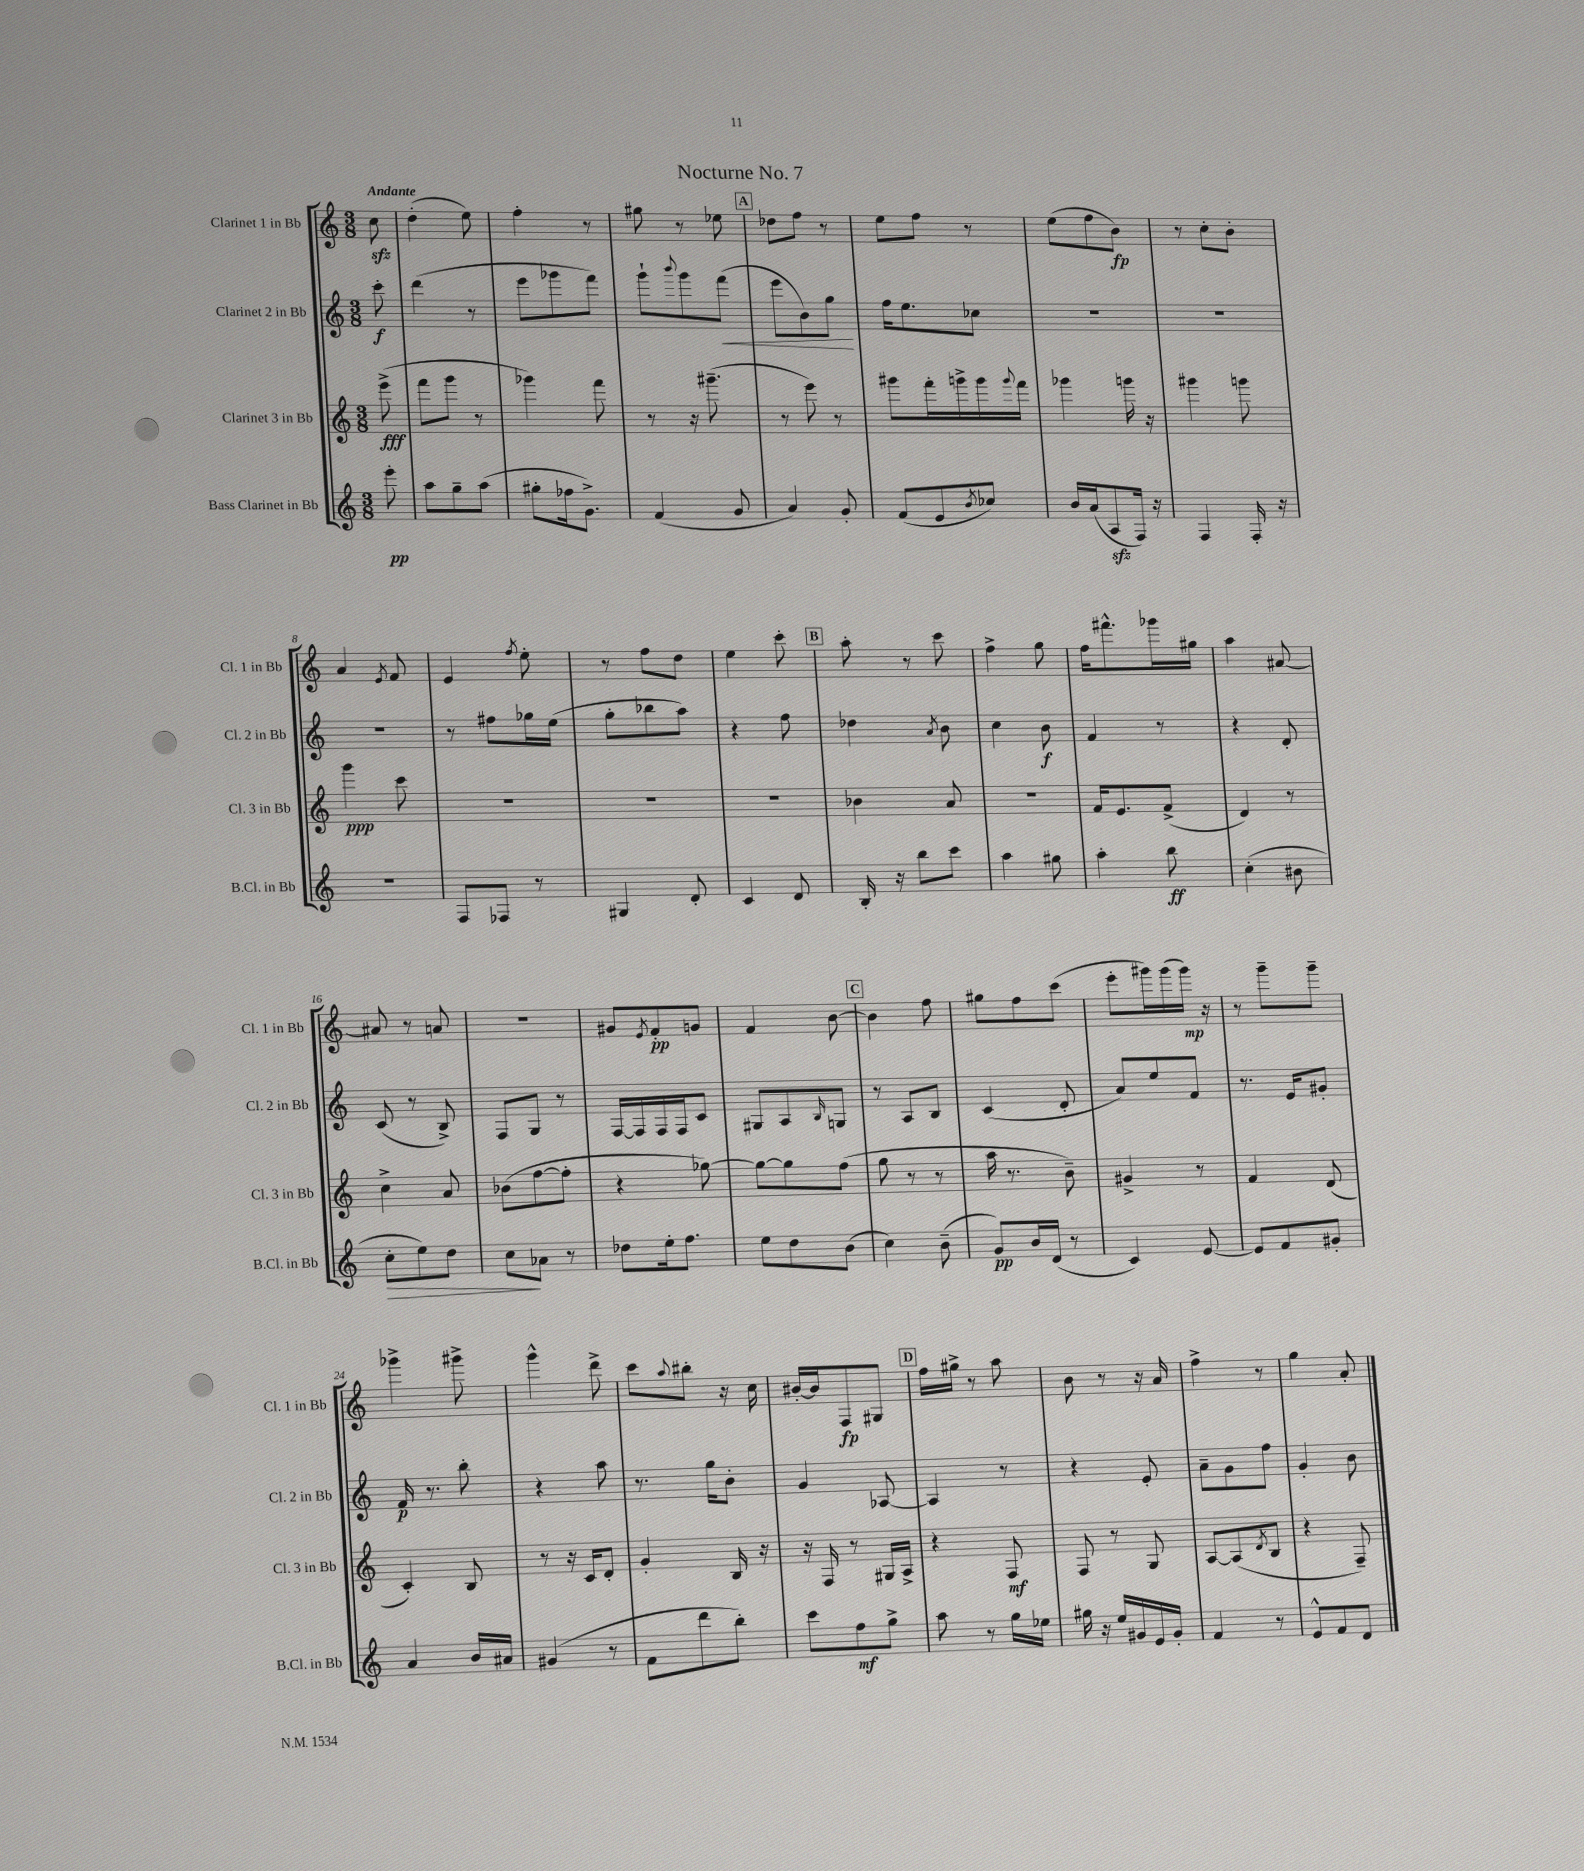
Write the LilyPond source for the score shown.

\header { title = "Nocturne No. 7" }
<<
\new StaffGroup <<
\new Staff = "s0" \with { instrumentName = "Clarinet 1 in Bb" shortInstrumentName = "Cl. 1 in Bb" } {
    \clef treble \key c \major \numericTimeSignature \time 3/8 \partial 8 \tempo "Andante"
    c''8\sfz |
    d''4-.( e''8) |
    f''4-. r8 |
    gis''8 r8 ees''8 |
    \mark \markup { \box "A" } des''8 f''8 r8 |
    e''8 f''8 r8 |
    e''8( f''8 b'8\fp) |
    r8 c''8-. b'8-. |
    a'4 \acciaccatura { e'8 } f'8 |
    e'4 \acciaccatura { f''8 } e''8-. |
    r8 f''8 d''8 |
    e''4 c'''8-. |
    \mark \markup { \box "B" } a''8-. r8 c'''8 |
    f''4-> g''8 |
    f''16 fis'''8.-^ ges'''16 gis''16 |
    a''4 ais'8~ |
    ais'8 r8 a'8 |
    R4. |
    gis'8 \acciaccatura { e'8 } f'8-.\pp g'8 |
    f'4 b'8~ |
    \mark \markup { \box "C" } b'4 f''8 |
    gis''8 f''8 c'''8( |
    e'''8-. gis'''16) gis'''16( gis'''16\mp) r16 |
    r8 g'''8-- g'''8-- |
    ges'''4-> gis'''8-> |
    g'''4-^ d'''8-> |
    c'''8 \appoggiatura { a''8 } bis''8-. r16 c''16 |
    bis'16~-. bis'16 f8\fp gis8 |
    \mark \markup { \box "D" } f''16 gis''16-> r8 a''8 |
    b'8 r8 r16 a'16 |
    f''4-> r8 |
    g''4 a'8-. \bar "|." |
}
\new Staff = "s1" \with { instrumentName = "Clarinet 2 in Bb" shortInstrumentName = "Cl. 2 in Bb" } {
    \clef treble \key c \major \numericTimeSignature \time 3/8 \partial 8
    c'''8-.\f |
    d'''4( r8 |
    e'''8 ges'''8 f'''8) |
    g'''8-! \appoggiatura { b'''8 } g'''8 f'''8\<( |
    \mark \markup { \box "A" } e'''8 b'8) g''8\! |
    f''16 e''8. ces''8 |
    R4. |
    R4. |
    R4. |
    r8 fis''8 ges''16 e''16( |
    g''8-. bes''8 a''8) |
    r4 f''8 |
    \mark \markup { \box "B" } des''4 \acciaccatura { a'8 } b'8 |
    c''4 b'8\f |
    f'4 r8 |
    r4 d'8-. |
    c'8( r8 b8->) |
    f8 g8 r8 |
    f16~ f16 f16 f16 c'8 |
    gis8 a8 \grace { b16 } g8 |
    \mark \markup { \box "C" } r8 a8 b8 |
    c'4( d'8-. |
    a'8) e''8 f'8 |
    r8. e'16 gis'8-. |
    f'16\p r8. b''8-. |
    r4 a''8 |
    r8. g''16 b'8-. |
    g'4 aes8~ |
    \mark \markup { \box "D" } aes4 r8 |
    r4 e'8-. |
    a'8-- g'8 f''8 |
    g'4-. b'8 \bar "|." |
}
\new Staff = "s2" \with { instrumentName = "Clarinet 3 in Bb" shortInstrumentName = "Cl. 3 in Bb" } {
    \clef treble \key c \major \numericTimeSignature \time 3/8 \partial 8
    e'''8->\fff( |
    f'''8 g'''8 r8 |
    ges'''4) f'''8 |
    r8 r16 gis'''8.--( |
    \mark \markup { \box "A" } r8 e'''8) r8 |
    gis'''8 f'''16-. g'''16-> g'''16 \appoggiatura { g'''8 } f'''16 |
    ges'''4 g'''16 r16 |
    gis'''4 g'''8 |
    g'''4\ppp c'''8 |
    R4. |
    R4. |
    R4. |
    \mark \markup { \box "B" } bes'4 a'8 |
    r4. |
    f'16 e'8. f'8->( |
    d'4) r8 |
    c''4-> a'8 |
    bes'8( f''8~ f''8-. |
    r4 ges''8~) |
    ges''8~ ges''8 f''8( |
    \mark \markup { \box "C" } g''8 r8 r8 |
    a''16 r8. b'8--) |
    gis'4-> r8 |
    f'4 d'8( |
    c'4-.) b8 |
    r8 r16 c'16 d'8-. |
    g'4-. b16 r16 |
    r16 f16 r8 gis16 a16-> |
    \mark \markup { \box "D" } r4 f8\mf |
    f8 r8 g8 |
    a8~ a8( \acciaccatura { d'8 } b8 |
    r4 f8--) \bar "|." |
}
\new Staff = "s3" \with { instrumentName = "Bass Clarinet in Bb" shortInstrumentName = "B.Cl. in Bb" } {
    \clef treble \key c \major \numericTimeSignature \time 3/8 \partial 8
    e'''8-.\pp |
    a''8 g''8-- a''8( |
    gis''8-. fes''16 g'8.->) |
    f'4( g'8 |
    \mark \markup { \box "A" } a'4) g'8-. |
    f'8( e'8 \acciaccatura { b'8 } ces''8) |
    b'16 a'16( a8\sfz f16) r16 |
    f4 f16-. r16 |
    R4. |
    f8 fes8 r8 |
    gis4 d'8-. |
    c'4 d'8 |
    \mark \markup { \box "B" } b16-. r16 b''8 c'''8 |
    a''4 gis''8 |
    a''4-. b''8\ff |
    c''4-.( bis'8 |
    c''8-.\> e''8) d''8 |
    c''8\! aes'8 r8 |
    des''8 e''16-. f''8. |
    e''8 d''8 b'8( |
    \mark \markup { \box "C" } c''4) b'8--( |
    g'8\pp) b'16 d'16( r8 |
    c'4) e'8~ |
    e'8 f'8 gis'8-. |
    a'4 b'16 ais'16 |
    gis'4( r8 |
    f'8 d'''8 b''8-.) |
    c'''8 f''8\mf g''8-> |
    \mark \markup { \box "D" } a''8 r8 g''16 ees''16 |
    gis''16 r16 e''16 gis'16 e'16 gis'16-. |
    f'4 r8 |
    e'8-^ f'8 d'8 \bar "|." |
}
>>
>>
